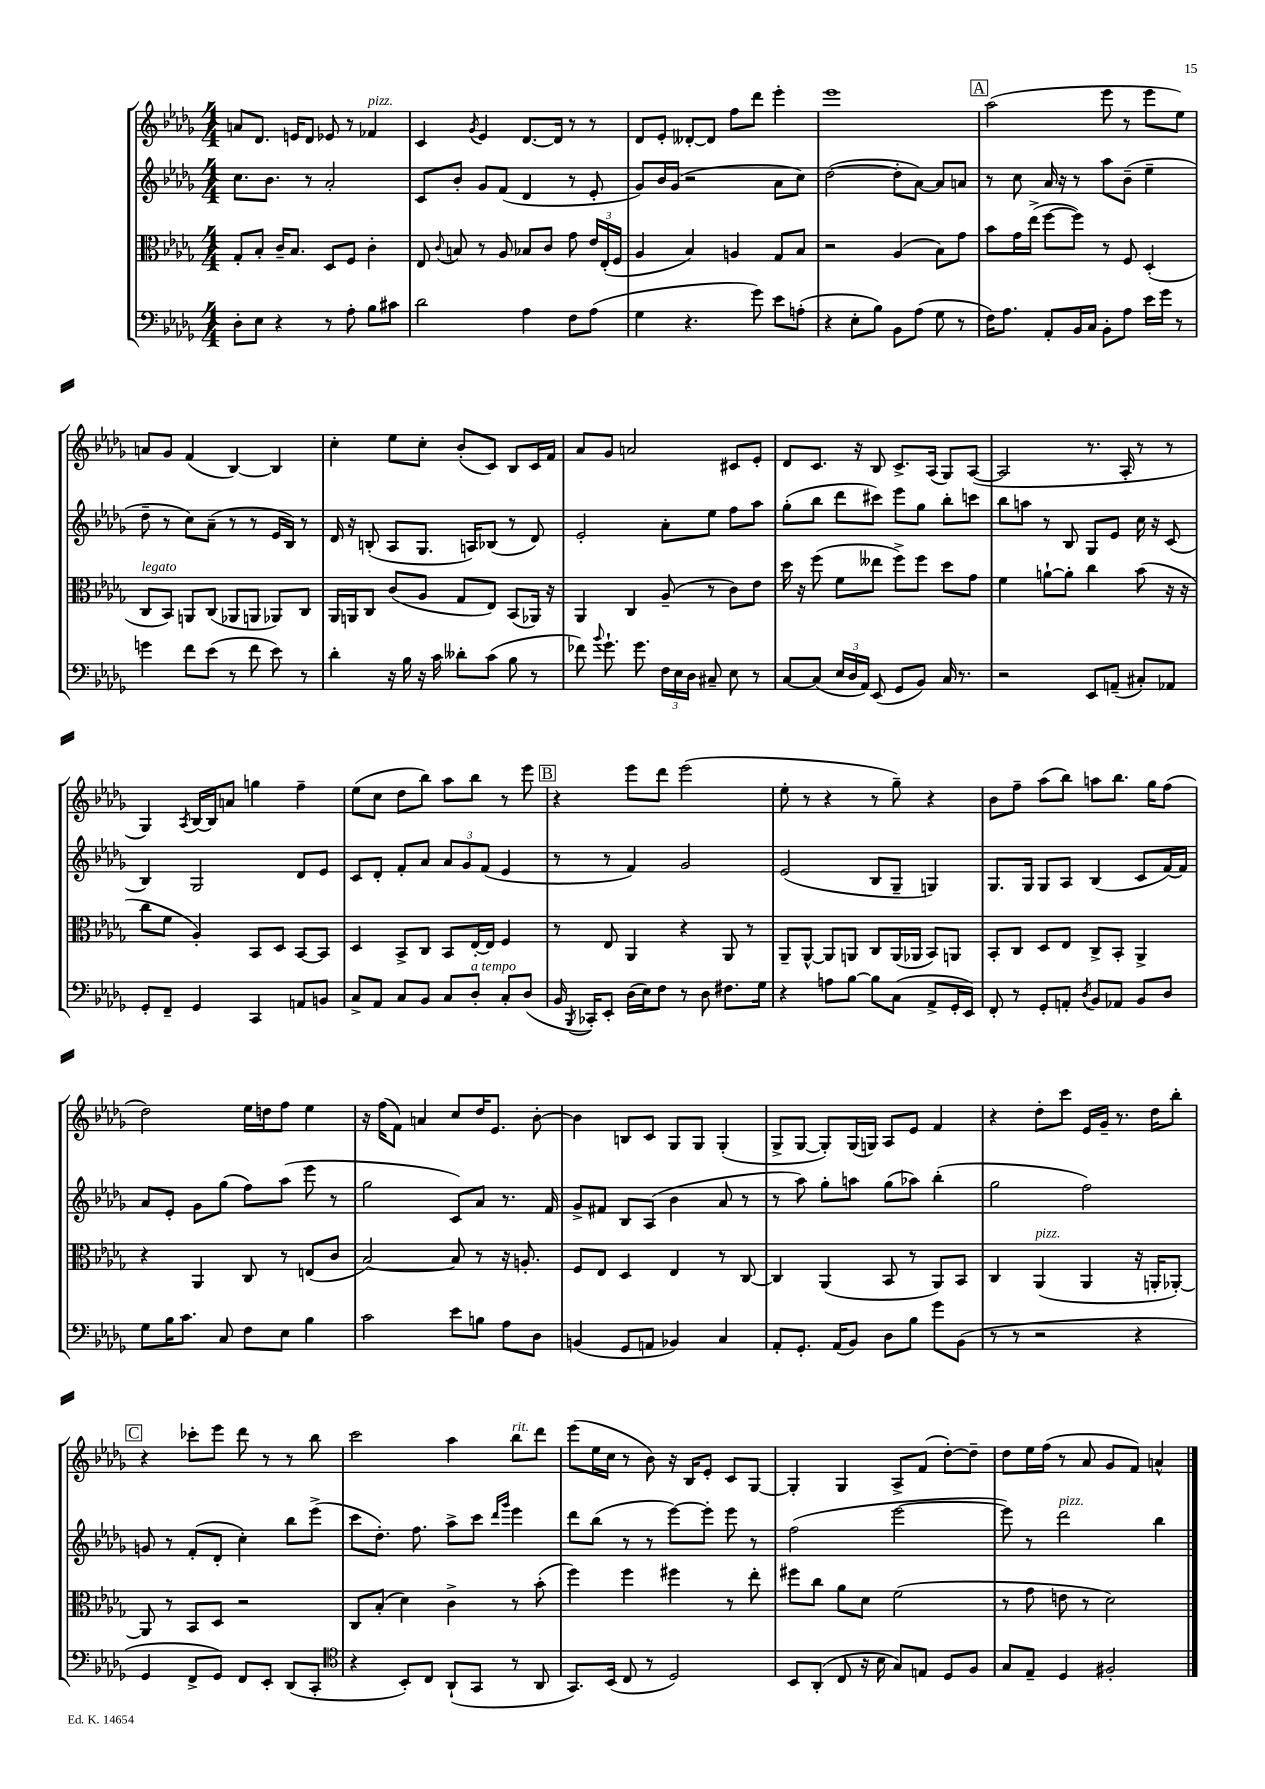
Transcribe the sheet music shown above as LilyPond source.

<<
\new StaffGroup <<
\new Staff = "s0" {
    \clef treble \key des \major \numericTimeSignature \time 4/4
    \autoBeamOff a'8[ des'8.] e'16[ des'8] ees'8 r8 fes'4^\markup { \italic "pizz." } |
    c'4 \acciaccatura { ges'8 } ees'4 des'8.[~ des'16] r8 r8 |
    des'8[ ees'8]-. deses'8[~-. deses'8] f''8[ des'''8] ees'''4-. |
    ees'''1 |
    \mark \markup { \box "A" } aes''2( ees'''8 r8 ees'''8[ ees''8]) |
    a'8[ ges'8] f'4( bes4~) bes4 |
    c''4-. ees''8[ c''8]-. bes'8[-.( c'8]) bes8[ c'16 f'16] |
    aes'8[ ges'8] a'2 cis'8[ ees'8]-. |
    des'8[ c'8.] r16 bes8 c'8.[-> aes16]( ges8[) aes8]~( |
    aes2 r8. aes16-. r8 r8 |
    ges4) \acciaccatura { aes8 } bes16[~ bes16 a'8] g''4 f''4-- |
    ees''8[( c''8] des''8[ bes''8]) aes''8[ bes''8] r8 ees'''8 |
    \mark \markup { \box "B" } r4 ees'''8[ des'''8] ees'''2( |
    ees''8-. r8 r4 r8 ges''8--) r4 |
    bes'8[ f''8]-- aes''8[( bes''8]) a''8[ bes''8.] ges''16[ f''8]( |
    des''2) ees''16[ d''16 f''8] ees''4 |
    r16 f''16[( f'8]) a'4 c''8[ des''16 ees'8.] bes'8~-. |
    bes'4 b8[ c'8] ges8[ ges8] ges4-.( |
    ges8[-> ges8]~ ges8[-.) ges16( g16]) aes8[ ees'8] f'4 |
    r4 des''8[-. c'''8] ees'16[ ges'16]-- r8. des''16[ bes''8]-. |
    \mark \markup { \box "C" } r4 ces'''8[-. ees'''8] des'''8 r8 r8 bes''8 |
    c'''2 aes''4 bes''8[^\markup { \italic "rit." } des'''8] |
    ees'''8[( ees''16 c''16] r8 bes'8) r16 bes16[ ees'8]-. c'8[ ges8]~ |
    ges4-. ges4 aes8[-> f'8]( des''8[~-.) des''8]-- |
    des''8[ ees''16 f''16]( r8 aes'8 ges'8[ f'8]) a'4-^ \bar "|." |
}
\new Staff = "s1" {
    \clef treble \key des \major \numericTimeSignature \time 4/4
    \autoBeamOff c''8.[ bes'8.] r8 aes'2-. |
    c'8[ bes'8]-. ges'8[ f'8]( des'4 r8 ees'8-. |
    ges'8[) bes'16 ges'16]( r2 aes'8[ c''8]) |
    des''2~( des''8[-. aes'8]~) aes'8[ a'8] |
    \mark \markup { \box "A" } r8 c''8 aes'16 r16 r8 aes''8[ bes'8]--( ees''4-- |
    des''8-- r8 c''8[) aes'8]--( r8 r8 ees'16[ bes16]) r8 |
    des'16 r16 b8-.( aes8[ ges8.] a16[) bes8]( r8 des'8) |
    ees'2-. aes'8[-. ees''8] f''8[ aes''8] |
    ges''8[-.( bes''8] des'''8[ cis'''8]) ees'''8[ ges''8] bes''8[-. c'''8] |
    bes''8[ a''8] r8 bes8 ges8[ ees'8] c''16 r16 c'8( |
    bes4) ges2 des'8[ ees'8] |
    c'8[ des'8]-. f'8[-. aes'8] \tuplet 3/2 { aes'8[ ges'8 f'8]( } ees'4 |
    \mark \markup { \box "B" } r8 r8 f'4) ges'2 |
    ees'2( bes8[ ges8]-- g4) |
    ges8.[ ges16] ges8[ aes8] bes4( c'8[ f'16~) f'16] |
    aes'8[ ees'8]-. ges'8[ ges''8]( f''8[) aes''8]( ees'''8 r8 |
    ges''2 c'8[) aes'8] r8. f'16 |
    ges'8[-> fis'8] bes8[ aes8]( bes'4 aes'8 r8 |
    r8 aes''8) ges''8[-. a''8] ges''8[( aes''8]) bes''4-.( |
    ges''2 f''2) |
    \mark \markup { \box "C" } g'8 r8 f'8[-.( des'8]-. c''4-.) bes''8[ ees'''8]->( |
    c'''8[ des''8.]-.) f''8. aes''8[-> c'''8] \grace { des'''16[ ges'''16] } ees'''4 |
    des'''8[ bes''8]( r8 r8 ees'''8[~) ees'''8]-. ees'''8 r8 |
    f''2( ees'''2~ |
    ees'''8) r8 des'''2^\markup { \italic "pizz." } bes''4 \bar "|." |
}
\new Staff = "s2" {
    \clef alto \key des \major \numericTimeSignature \time 4/4
    \autoBeamOff ges8[-. bes8]-. c'16[-- bes8.] des8[ f8] c'4-. |
    ees8 \appoggiatura { c'8 } b8 r8 aes8 bes8[ c'8] ges'8 \tuplet 3/2 { ees'16[ ees16-.( f16] } |
    aes4 bes4) a4 ges8[ bes8] |
    r2 aes4( bes8[) ges'8] |
    \mark \markup { \box "A" } bes'8[ ges'16 ees''16]->( f''8[~ f''8]) r8 f8 des4-.( |
    c8[^\markup { \italic "legato" } bes,8]) a,8[ c8]( aes,8[ a,8] aes,8[) c8] |
    aes,16[ a,16 c8] c'8[( aes8] ges8[ ees8]) bes,8[( aes,16]) r16 |
    aes,4 c4 aes8--( r8 c'8[) ees'8] |
    des''16 r16 f''8( f'8[ eeses''8] f''8[->) f''8] des''8[ ges'8] |
    f'4 a'8[~-! a'8]-. c''4 bes'8( r16 r16 |
    c''8[ f'8] aes4-.) bes,8[ des8] bes,8[~ bes,8] |
    des4 bes,8[-> c8] bes,8[ ees16~-. ees16] f4 |
    \mark \markup { \box "B" } r8 ees8 aes,4 r4 aes,8 r8 |
    aes,8[-- aes,8]~-^ aes,8[ a,8] c8[ a,16( aes,16] bes,8[) a,8] |
    bes,8[-. c8] des8[ ees8] c8[-> bes,8]-. aes,4-> |
    r4 aes,4 c8 r8 e8[( c'8] |
    bes2~) bes8 r8 r16 a8.-. |
    f8[ ees8] des4 ees4 r8 c8~ |
    c4 aes,4( bes,8 r8 aes,8[) bes,8] |
    c4 aes,4^\markup { \italic "pizz." }( aes,4 r16 a,16[-. aes,8]~-.) |
    \mark \markup { \box "C" } aes,8 r8 bes,8[ des8] r2 |
    c8[ bes8]-.( des'4) c'4-> r8 bes'8-.( |
    f''4) f''4 fis''4 r8 ees''8-. |
    fis''8[ c''8] aes'8[ des'8] f'2( |
    r8 ges'8 e'8 r8 des'2) \bar "|." |
}
\new Staff = "s3" {
    \clef bass \key des \major \numericTimeSignature \time 4/4
    \autoBeamOff des8[-. ees8] r4 r8 aes8-. bes8[ cis'8] |
    des'2 aes4 f8[ aes8]( |
    ges4 r4. ges'8) ees'8[ a8]-.( |
    r4 ees8[-. bes8]) bes,8[ aes8]( ges8 r8 |
    \mark \markup { \box "A" } f16[) aes8.] aes,8[-. bes,16 c16] bes,8[-. aes8] ees'16[ ges'16] r8 |
    g'4 f'8[ ees'8]( r8 f'8 ees'8) r8 |
    des'4-. r16 bes16 r16 c'16 deses'8[-. c'8]( bes8 r8 |
    fes'8) \appoggiatura { bes'8 } ges'8.-! ges'8. \tuplet 3/2 { f16[ ees16 des16] } cis8-- ees8 r8 |
    c8[~ c8]( \tuplet 3/2 { ees16[ des16 aes,16]) } ees,8( ges,8[ bes,8]) c16 r8. |
    r2 ees,8[ a,8]--( cis8[-.) aes,8] |
    ges,8[-. f,8]-- ges,4 c,4 a,8[ b,8] |
    c8[-> aes,8] c8[ bes,8] c8[ des8]-.^\markup { \italic "a tempo" } c8[-. des8]( |
    \mark \markup { \box "B" } bes,16 \acciaccatura { bes,,8 } ces,16[-.) ees,8]-. des16[( ees16) f8] r8 des8 fis8.[ ges16] |
    r4 a8[ bes8]~ bes8[ c8]( aes,8[-> ges,16-. ees,16]) |
    f,8-. r8 ges,8[-. a,8]-. \acciaccatura { des8 } bes,8[ aes,8] bes,8[ des8] |
    ges8[ bes16 c'8.] c8 f8[ ees8] bes4 |
    c'2 ees'8[ b8] aes8[ des8] |
    b,4( ges,8[ a,8] bes,4) c4 |
    aes,8[-. ges,8.]-. aes,16[( bes,8]) des8[ bes8] ges'8[ bes,8]( |
    r8 r8 r2 r4 |
    \mark \markup { \box "C" } ges,4 f,8[-> ges,8]) f,8[ ees,8]-. des,8[( c,8]-. |
    \clef tenor r4 bes,8[-.) c8] aes,8[-!( ges,8] r8 aes,8 |
    ges,8.[) bes,16]( c8 r8 des2) |
    bes,8[ aes,8]-.( c8 r16 bes16 ges8[) e8] des8[ f8] |
    ges8[ ees8]-- des4 fis2-. \bar "|." |
}
>>
>>
\layout { \context { \Score \remove "Bar_number_engraver" } }
